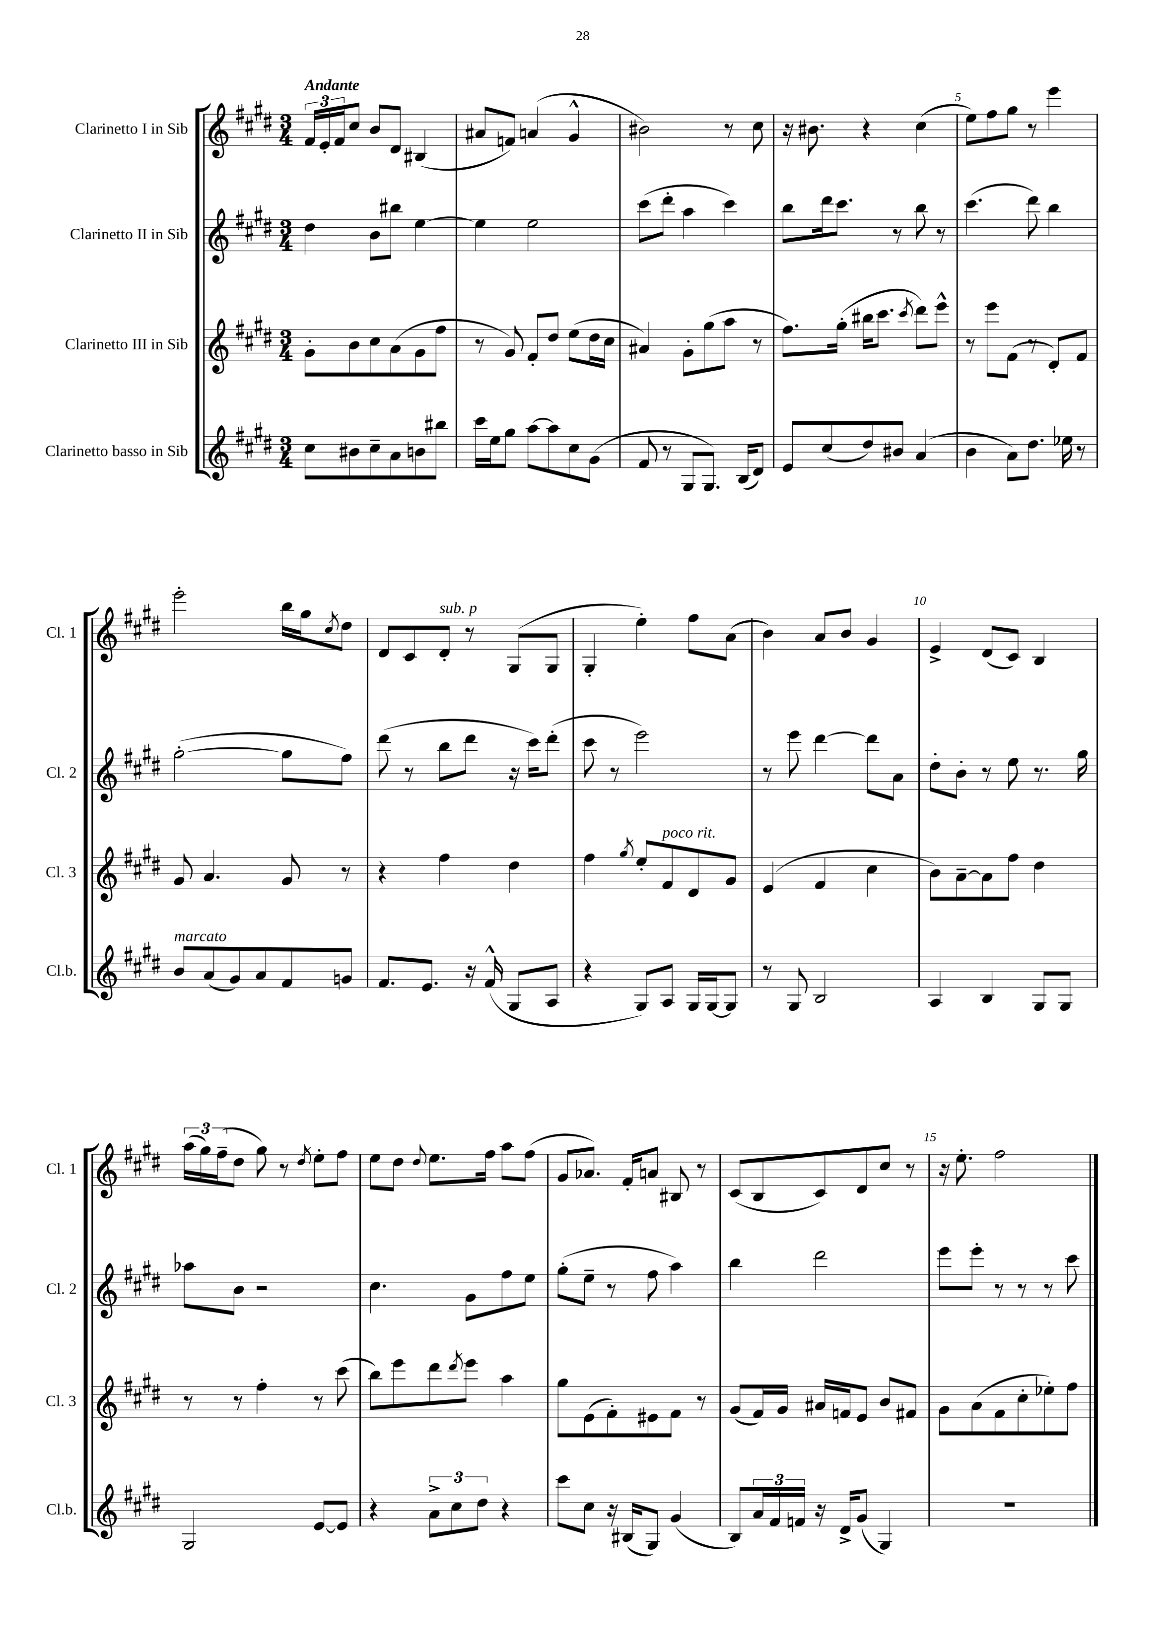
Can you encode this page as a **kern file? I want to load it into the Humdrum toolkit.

**kern	**kern	**kern	**kern
*staff4	*staff3	*staff2	*staff1
*clefG2	*clefG2	*clefG2	*clefG2
*k[f#c#g#d#]	*k[f#c#g#d#]	*k[f#c#g#d#]	*k[f#c#g#d#]
*M3/4	*M3/4	*M3/4	*M3/4
8cc#	8g#'	4dd#	24f#
.	.	.	24e'
.	.	.	24f#
8b#	8b	.	8cc#
8cc#~	8cc#	8b	8b
8a	(8a	8bb#	8d#
8b	8g#	[4ee	(4B#
8bb#	8ff#	.	.
=	=	=	=
16ccc#	8r	4ee]	8a#
16ee	.	.	.
8gg#	8g#)	.	8f)
[8aa	8f#'	2ee	(4a
8aa]	8dd#	.	.
8cc#	(8ee	.	4g#^^
(8g#	16dd#	.	.
.	16cc#	.	.
=	=	=	=
8f#	4a#)	(8ccc#	2b#)
8r	.	8ddd#'	.
8G#	8g#'	4aa	.
8.G#)	(8gg#	.	.
.	8aa	4ccc#)	8r
(16B	.	.	.
8d#)	8r	.	8cc#
=	=	=	=
8e	8.ff#)	8bb	16r
.	.	.	8.b#
(8cc#	.	16ddd#	.
.	(16gg#'	8.ccc#	.
8dd#)	16bb#	.	4r
.	8.ccc#	.	.
8b#	.	8r	.
.	8qccc#	.	.
(4a	8ddd#)	8bb	(4cc#
.	8eee^^	8r	.
=	=	=	=
4b	8r	(4.ccc#	8ee)
.	8eee	.	8ff#
8a)	(8f#	.	8gg#
8.dd#	8r	8ddd#)	8r
.	8d#')	4bb	4eee
16ee-	.	.	.
8r	8f#	.	.
=	=	=	=
8b	8g#	([2gg#'	2eee'
(8a	4.a	.	.
8g#)	.	.	.
8a	.	.	.
8f#	8g#	8gg#]	16bb
.	.	.	16gg#
.	.	.	8qcc#
8g	8r	8ff#)	8dd#
=	=	=	=
8.f#	4r	(8ddd#	8d#
.	.	8r	8c#
8.e	.	.	.
.	4ff#	8bb	8d#'
16r	.	8ddd#	8r
(16f#^^	.	.	.
8G#	4dd#	16r	(8G#
.	.	16ccc#)	.
8A	.	(8ddd#'	8G#
=	=	=	=
4r	4ff#	8ccc#	4G#'
.	.	8r	.
.	8qgg#	.	.
8G#)	8ee'	2eee)	4ee')
8A	8f#	.	.
16G#	8d#	.	8ff#
[16G#	.	.	.
8G#]	8g#	.	(8a
=	=	=	=
8r	(4e	8r	4b)
8G#	.	8eee	.
2B	4f#	[4ddd#	8a
.	.	.	8b
.	4cc#	8ddd#]	4g#
.	.	8a	.
=	=	=	=
4A	8b)	8dd#'	4e^
.	[8a~	8b'	.
4B	8a]	8r	(8d#
.	8ff#	8ee	8c#)
8G#	4dd#	8.r	4B
8G#	.	.	.
.	.	16gg#	.
=	=	=	=
2G#	8r	8aa-	(24aa
.	.	.	24gg#)
.	.	.	(24ff#~
.	8r	8b	8dd#
.	4ff#'	2r	8gg#)
.	.	.	8r
.	.	.	8qdd#
[8e	8r	.	8ee'
8e]	(8ccc#	.	8ff#
=	=	=	=
4r	8bb)	4.cc#	8ee
.	8eee	.	8dd#
.	.	.	8qqdd#
12a^	8ddd#	.	8.ee
12cc#	.	.	.
.	8qddd#	.	.
.	8eee	8g#	.
12dd#	.	.	.
.	.	.	16ff#
4r	4aa	8ff#	8aa
.	.	8ee	(8ff#
=	=	=	=
8ccc#	8gg#	(8gg#'	8g#
8cc#	(8e	8ee~	8.a-)
16r	8f#')	8r	.
(16B#	.	.	16f#'
8G#)	8e#	8ff#	8a
(4g#	8f#	4aa)	8B#
.	8r	.	8r
=	=	=	=
8B)	(8g#	4bb	(8c#
24a	16f#)	.	8B
24f#	.	.	.
.	16g#	.	.
24f	.	.	.
16r	16a#	2ddd#	8c#)
16d#^	16f	.	.
(8g#	8e	.	8d#
4G#)	8b	.	8cc#
.	8f#	.	8r
=	=	=	=
2.r	8g#	8eee	16r
.	.	.	8.ee'
.	(8a	8eee'	.
.	8f#	8r	2ff#
.	8cc#'	8r	.
.	8ee-')	8r	.
.	8ff#	8ccc#	.
==	==	==	==
*-	*-	*-	*-
